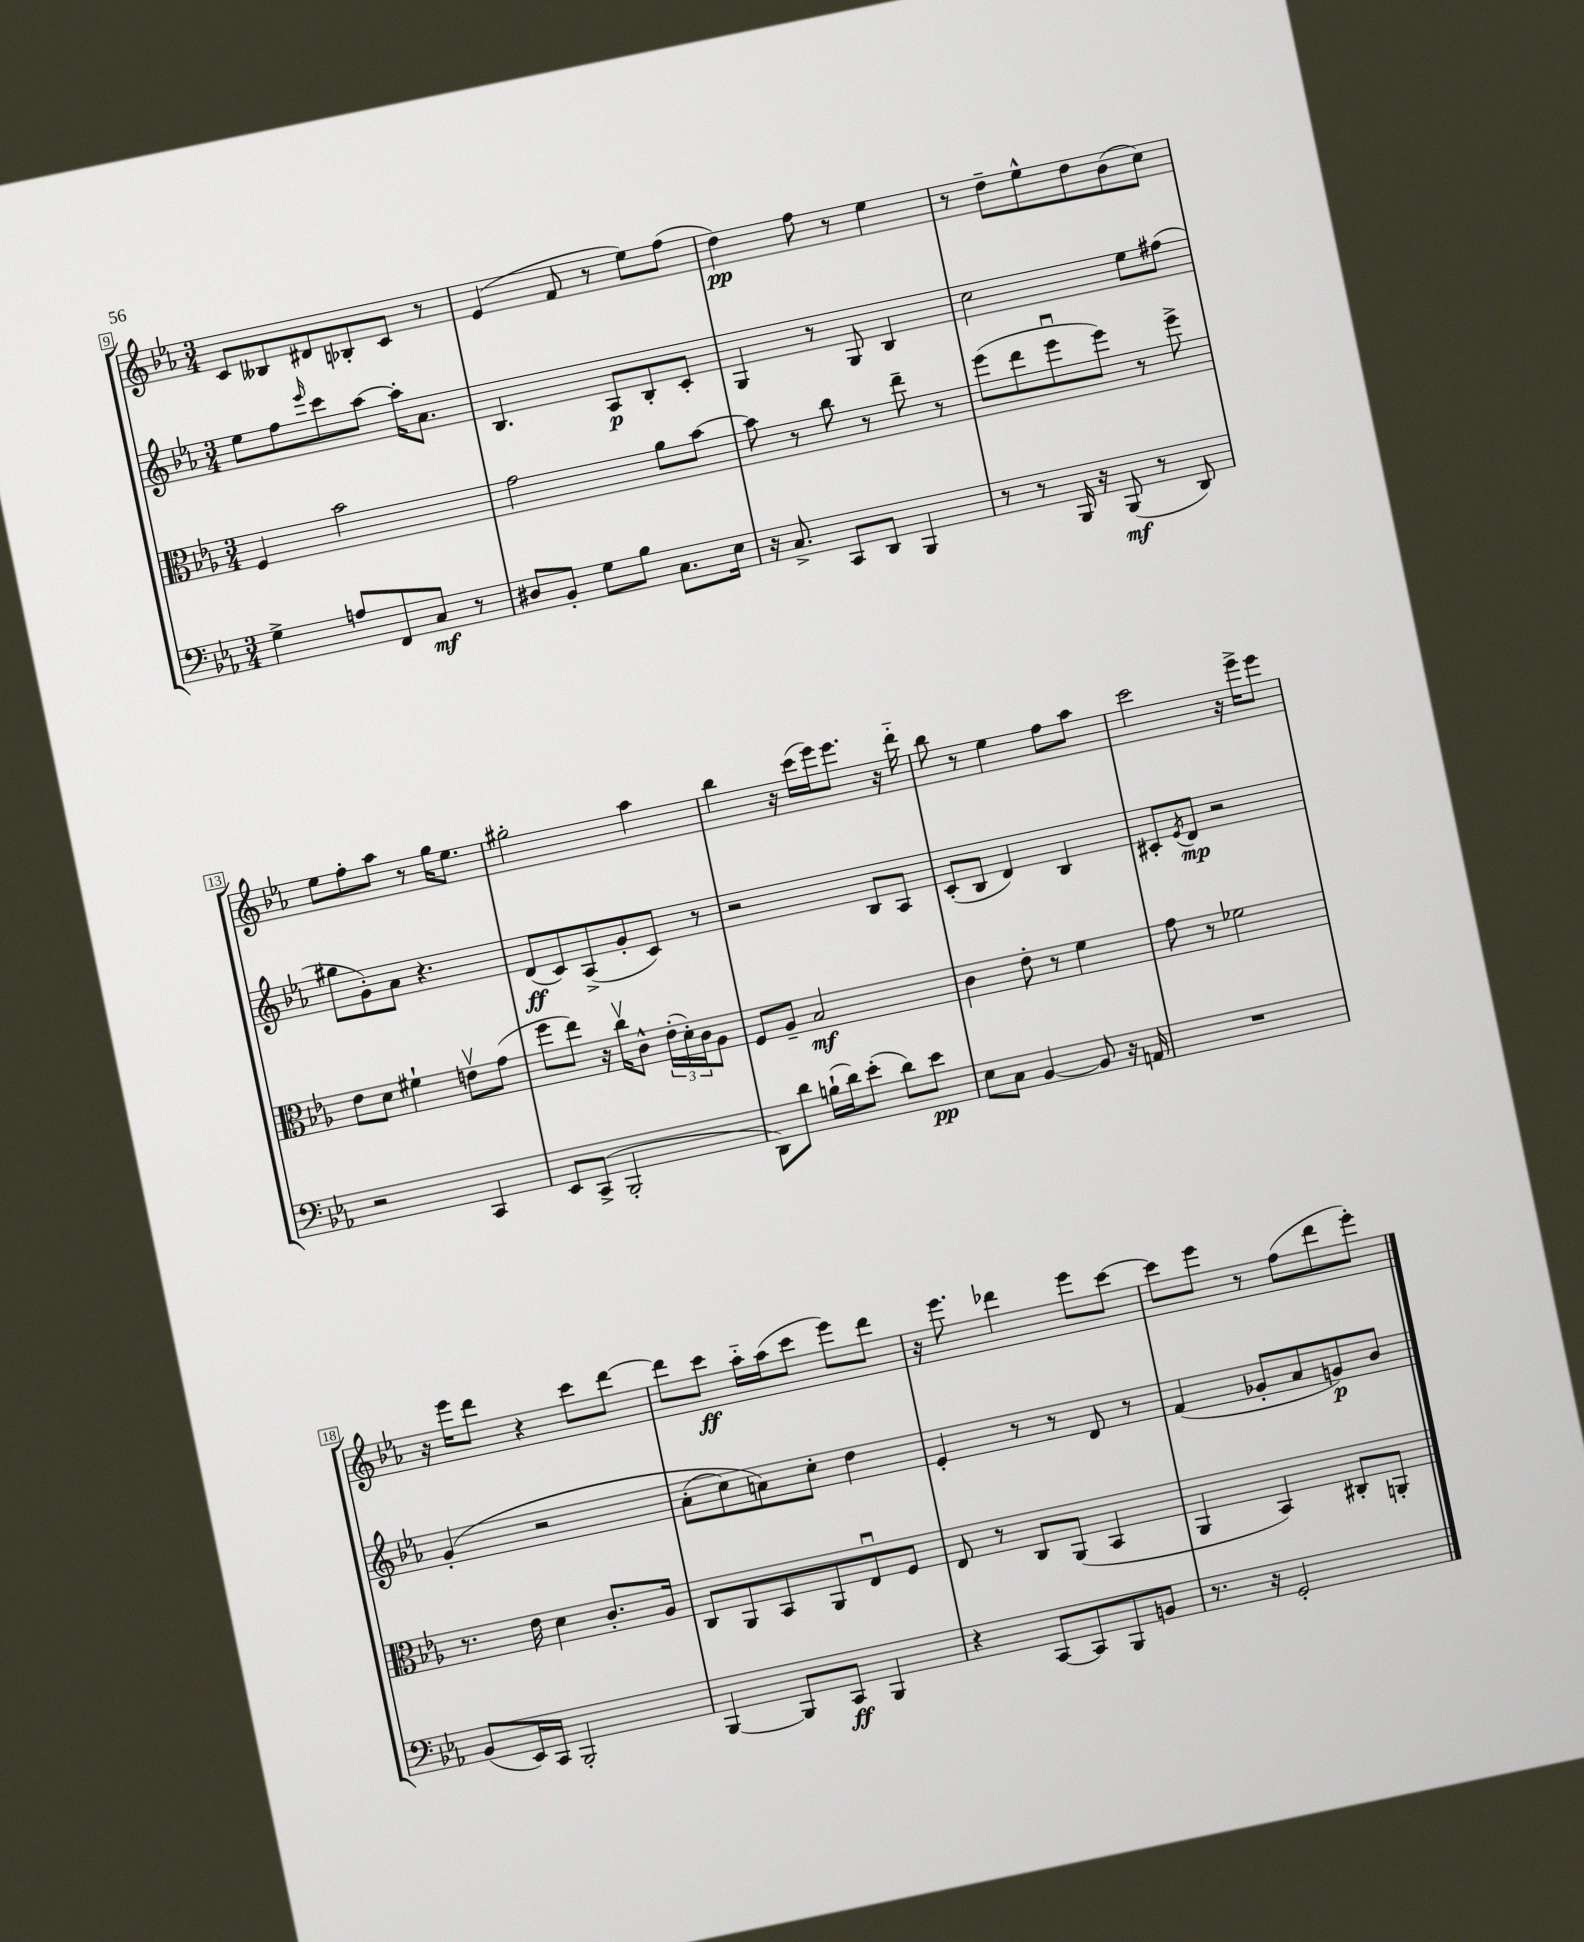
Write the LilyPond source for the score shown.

<<
\new StaffGroup <<
\new Staff = "s0" {
    \clef treble \key ees \major \numericTimeSignature \time 3/4
    c'8 beses8 dis'8 bes8-. c'8 r8 |
    ees'4( f'8 r8 ees''8) f''8( |
    d''4\pp) f''8 r8 ees''4 |
    r8 d''8-- ees''8-^ d''8 bes'8( c''8) |
    ees''8 f''8-. aes''8 r8 g''16 ees''8. |
    gis''2-. aes''4 |
    bes''4 r16 c'''16( ees'''16) ees'''8. r16 d'''16-_ |
    bes''8 r8 ees''4 f''8 aes''8 |
    c'''2 r16 ees'''16-> ees'''8 |
    r16 ees'''16 d'''8 r4 c'''8 d'''8~ |
    d'''8 c'''8\ff aes''16-_ aes''16( c'''8 ees'''8) d'''8 |
    r16 ees'''8. des'''4 ees'''8 c'''8~ |
    c'''8 ees'''8 r8 f''8( d'''8 ees'''8-.) \bar "|." |
}
\new Staff = "s1" {
    \clef treble \key ees \major \numericTimeSignature \time 3/4
    ees''8 f''8 \grace { ees'''16 } c'''8 aes''8~ aes''16-. aes'8. |
    bes4. aes8\p bes8-. c'8-. |
    g4 r8 g8 bes4 |
    c''2 ees''8 fis''8( |
    gis''8 g'8-.) aes'8 r4. |
    d'8\ff( c'8) aes8->( g'8-. c'8) r8 |
    r2 bes8 aes8 |
    c'8-.( bes8 d'4) bes4 |
    cis'8-. \acciaccatura { ees'8 } d'8\mp r2 |
    g'4-.\( r2 |
    aes'8-.( c''8) a'8\) c''8-. d''4 |
    ees'4-. r8 r8 d'8 r8 |
    f'4( ges'8-. aes'8 g'8\p) bes'8 \bar "|." |
}
\new Staff = "s2" {
    \clef alto \key ees \major \numericTimeSignature \time 3/4
    f4 bes'2 |
    g'2 aes'8 bes'8~ |
    bes'8 r8 c''8 r8 ees''8-- r8 |
    f''8( ees''8 f''8\downbow f''8) r8 f''8-> |
    ees'8 d'8 fis'4-! e'8\upbow g'8( |
    f''8 ees''8) r16 c''16\upbow c'8-^ \tuplet 3/2 { ees'16-.( d'16-.) c'16 } aes8 |
    f8 aes8-- bes2\mf |
    c'4 ees'8-. r8 f'4 |
    g'8 r8 fes'2 |
    r8. ees'16 d'4 c'8.-. aes16 |
    c8 aes,8 bes,8 aes,8 ees8\downbow f8 |
    ees8 r8 c8 aes,8( bes,4 |
    aes,4 bes,4) cis8-. a,8-. \bar "|." |
}
\new Staff = "s3" {
    \clef bass \key ees \major \numericTimeSignature \time 3/4
    g4-> a8 f,8 c8\mf r8 |
    dis8 bes,8-. g8 bes8 c8. ees16 |
    r16 c8.-> c,8 d,8 bes,,4 |
    r8 r8 bes,,16 r16 bes,,8\mf( r8 d,8) |
    r2 c,4 |
    ees,8 c,8->( bes,,2-. |
    d,8) d'8 b16-!( d'16) ees'8-.( d'8) ees'8\pp |
    ees8 c8 bes,4~ bes,8 r16 a,16 |
    R2. |
    bes,8( ees,16) c,16 bes,,2-. |
    bes,,4~ bes,,8 c,8\ff bes,,4 |
    r4 c,8~ c,8 bes,,8 b,8 |
    r8. r16 g,2-. \bar "|." |
}
>>
>>
\layout { \context { \Score currentBarNumber = #9 \override BarNumber.stencil = #(make-stencil-boxer 0.1 0.3 ly:text-interface::print) } }
